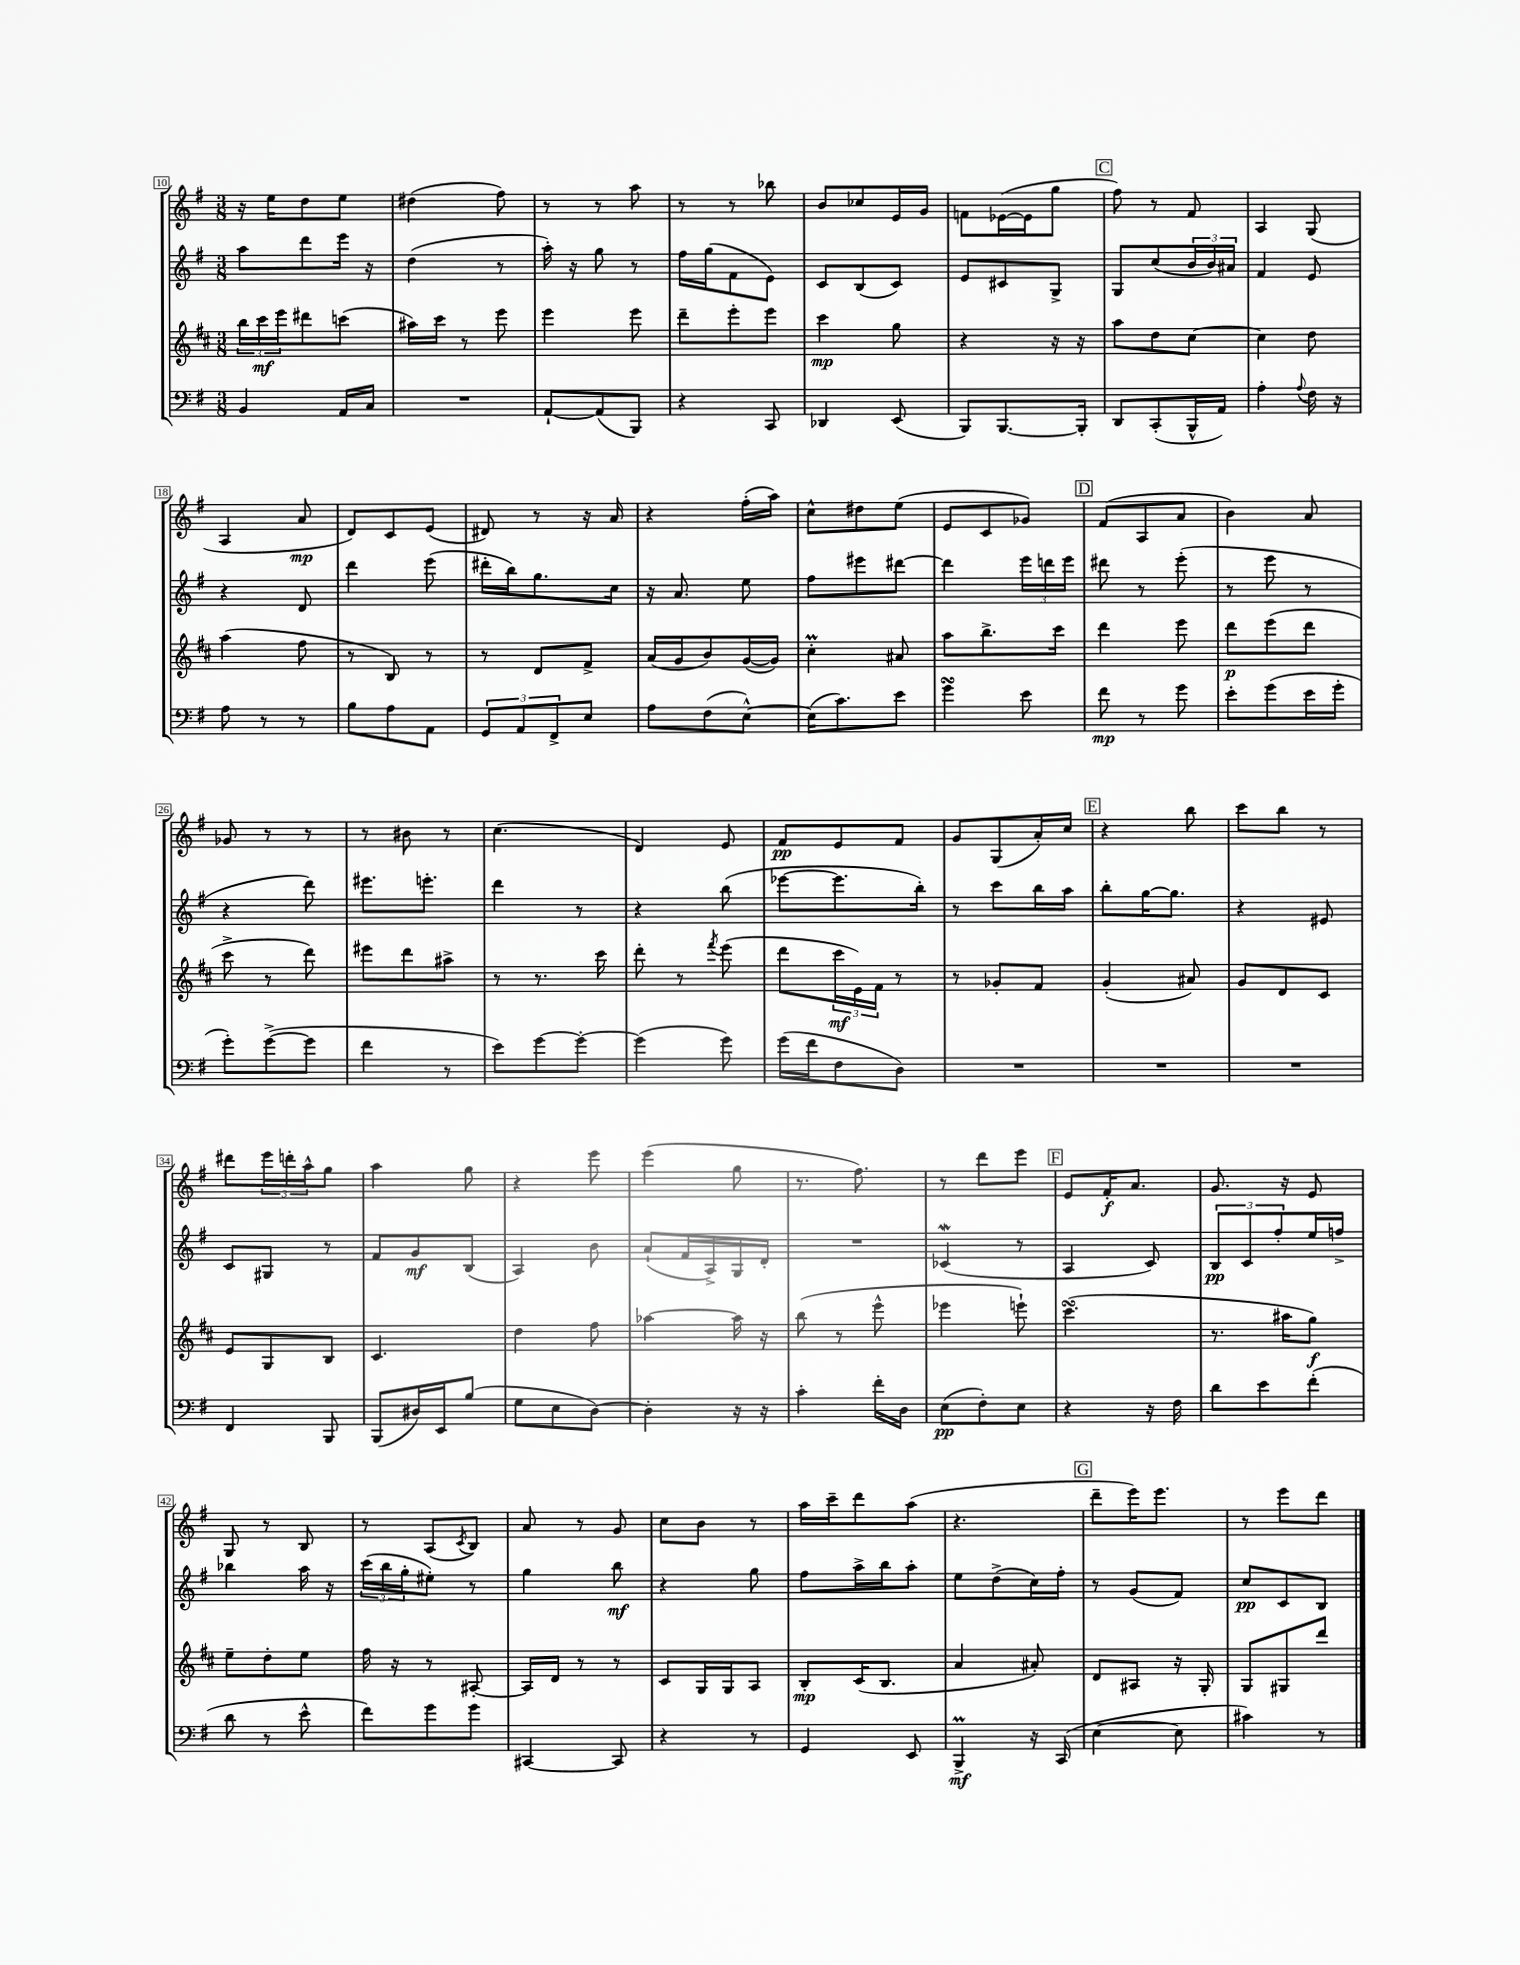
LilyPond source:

<<
\new StaffGroup <<
\new Staff = "s0" {
    \clef treble \key g \major \numericTimeSignature \time 3/8
    r16 e''16 d''8 e''8 |
    dis''4( fis''8) |
    r8 r8 a''8 |
    r8 r8 bes''8 |
    b'8 ces''8 e'16 g'16 |
    f'8 ees'16~( ees'16 g''8 |
    \mark \markup { \box "C" } fis''8) r8 fis'8 |
    a4 g8( |
    a4 a'8\mp |
    d'8) c'8 e'8( |
    dis'8) r8 r16 a'16 |
    r4 fis''16-.( a''16) |
    c''8-^ dis''8 e''8( |
    e'8 c'8 ges'8) |
    \mark \markup { \box "D" } fis'8( a8 a'8 |
    b'4) a'8 |
    ges'8 r8 r8 |
    r8 bis'8 r8 |
    c''4.( |
    d'4) e'8 |
    fis'8\pp e'8 fis'8 |
    g'8 g8( a'16-.) c''16 |
    \mark \markup { \box "E" } r4 b''8 |
    c'''8 b''8 r8 |
    dis'''8 \tuplet 3/2 { e'''16 d'''16-. a''16-^ } g''8 |
    a''4 g''8 |
    r4 e'''8 |
    e'''4( g''8 |
    r8. fis''8.) |
    r8 d'''8 e'''8 |
    \mark \markup { \box "F" } e'8 fis'16-.\f a'8. |
    g'8. r16 e'8 |
    g8 r8 b8 |
    r8 a8( \acciaccatura { c'8 } b8) |
    a'8 r8 g'8 |
    c''8 b'8 r8 |
    a''16 c'''16-- d'''8 a''8( |
    r4. |
    \mark \markup { \box "G" } d'''8-- e'''16) e'''8. |
    r8 e'''8 d'''8 \bar "|." |
}
\new Staff = "s1" {
    \clef treble \key g \major \numericTimeSignature \time 3/8
    a''8 d'''8 e'''16 r16 |
    d''4( r8 |
    a''16-.) r16 g''8 r8 |
    fis''16 g''16( fis'8 e'8) |
    c'8 b8( c'8) |
    e'8 cis'8 g8-> |
    \mark \markup { \box "C" } g8 c''8( \tuplet 3/2 { b'16 b'16) ais'16 } |
    fis'4 e'8 |
    r4 d'8 |
    d'''4 e'''8( |
    dis'''16-. b''16) g''8. c''16 |
    r16 a'8. e''8 |
    fis''8 eis'''8 dis'''8~ |
    dis'''4 \tuplet 3/2 { e'''16 d'''16 e'''16 } |
    \mark \markup { \box "D" } dis'''8 r8 e'''8-.( |
    r8 e'''8 r8 |
    r4 d'''8) |
    eis'''8. e'''8.-. |
    d'''4 r8 |
    r4 b''8( |
    ees'''8~ ees'''8. b''16-.) |
    r8 c'''8 b''16 a''16 |
    \mark \markup { \box "E" } b''8-. g''16~ g''8. |
    r4 eis'8 |
    c'8 gis8 r8 |
    fis'8 g'8\mf b8( |
    a4) b'8 |
    a'8-!( fis'16 a16->) g16 d'16-. |
    R4. |
    ces'4\mordent( r8 |
    \mark \markup { \box "F" } a4 c'8) |
    \tuplet 3/2 { b8\pp c'8 fis''8-. } e''16 f''16-> |
    bes''4 a''16 r16 |
    \tuplet 3/2 { c'''16( b''16 g''16-. } eis''8-.) r8 |
    g''4 b''8\mf |
    r4 g''8 |
    fis''8 a''16-> b''16 a''8-. |
    e''8 d''8->( c''16) fis''16-. |
    \mark \markup { \box "G" } r8 g'8( fis'8) |
    c''8\pp c'8 b8 \bar "|." |
}
\new Staff = "s2" {
    \clef treble \key d \major \numericTimeSignature \time 3/8
    \tuplet 3/2 { b''16 cis'''16\mf e'''16 } dis'''8 c'''8( |
    ais''16) cis'''16 r8 e'''8 |
    e'''4 e'''8 |
    d'''8-- e'''8-. e'''8 |
    cis'''4\mp g''8 |
    r4 r16 r16 |
    \mark \markup { \box "C" } a''8 d''8 cis''8~ |
    cis''4 d''8 |
    a''4( fis''8 |
    r8 b8) r8 |
    r8 d'8 fis'8-> |
    a'16( g'16 b'8) g'16~( g'16) |
    cis''4-.\prall ais'8 |
    a''8 b''8.-> cis'''16 |
    \mark \markup { \box "D" } d'''4 e'''8 |
    d'''8\p e'''8( d'''8 |
    cis'''8-> r8 d'''8) |
    eis'''8 d'''8 ais''8-> |
    r8 r8. cis'''16 |
    d'''8-. r8 \acciaccatura { fis'''8 } e'''8( |
    d'''8 \tuplet 3/2 { cis'''16\mf e'16) fis'16 } r8 |
    r8 ges'8-. fis'8 |
    \mark \markup { \box "E" } g'4-.( ais'8) |
    g'8 d'8 cis'8 |
    e'8 g8 b8 |
    cis'4. |
    d''4 fis''8 |
    aes''4~ aes''16 r16 |
    b''8( r8 e'''8-^ |
    ees'''4 e'''8-!) |
    \mark \markup { \box "F" } cis'''4.\turn( |
    r8. ais''16 g''8\f) |
    e''8-- d''8-. e''8 |
    fis''16 r16 r8 ais8~-. |
    ais16 d'16 r8 r8 |
    cis'8 g16 g16 a8 |
    b8-.\mp cis'16( b8. |
    a'4 ais'8-.) |
    \mark \markup { \box "G" } d'8 ais8 r16 g16-. |
    g8 gis8 d'''8 \bar "|." |
}
\new Staff = "s3" {
    \clef bass \key g \major \numericTimeSignature \time 3/8
    b,4 a,16 c16 |
    R4. |
    a,8~-! a,8( b,,8) |
    r4 c,8 |
    des,4 e,8( |
    b,,8) b,,8.~ b,,16-. |
    \mark \markup { \box "C" } d,8 c,8-.( b,,16-^ a,16) |
    a4-. \appoggiatura { a8 } fis16 r16 |
    a8 r8 r8 |
    b8 a8 a,8 |
    \tuplet 3/2 { g,8 a,8 fis,8-> } e8 |
    a8 fis8( e8~-^) |
    e16( c'8.) e'8 |
    g'4\turn e'8 |
    \mark \markup { \box "D" } fis'8\mp r8 g'8 |
    e'8-. g'8( e'16 g'16-. |
    g'8-.) g'8~->( g'8 |
    fis'4 r8 |
    e'8) g'8~ g'8~-. |
    g'4( g'8) |
    g'16( fis'16 fis8 d8) |
    R4. |
    \mark \markup { \box "E" } R4. |
    R4. |
    fis,4 b,,8 |
    b,,8( dis16) e,16 b8( |
    g8 e8 d8~) |
    d4-. r16 r16 |
    c'4-. fis'16-. d16 |
    e8\pp( fis8-.) e8 |
    \mark \markup { \box "F" } r4 r16 fis16 |
    d'8 e'8 fis'8-.( |
    d'8 r8 e'8-^ |
    fis'8) g'8 g'8 |
    cis,4~ cis,8 |
    r4 r8 |
    g,4 e,8 |
    b,,4->\prall\mf r16 c,16( |
    \mark \markup { \box "G" } e4~ e8 |
    cis'4) r8 \bar "|." |
}
>>
>>
\layout { \context { \Score currentBarNumber = #10 \override BarNumber.stencil = #(make-stencil-boxer 0.1 0.3 ly:text-interface::print) } }
